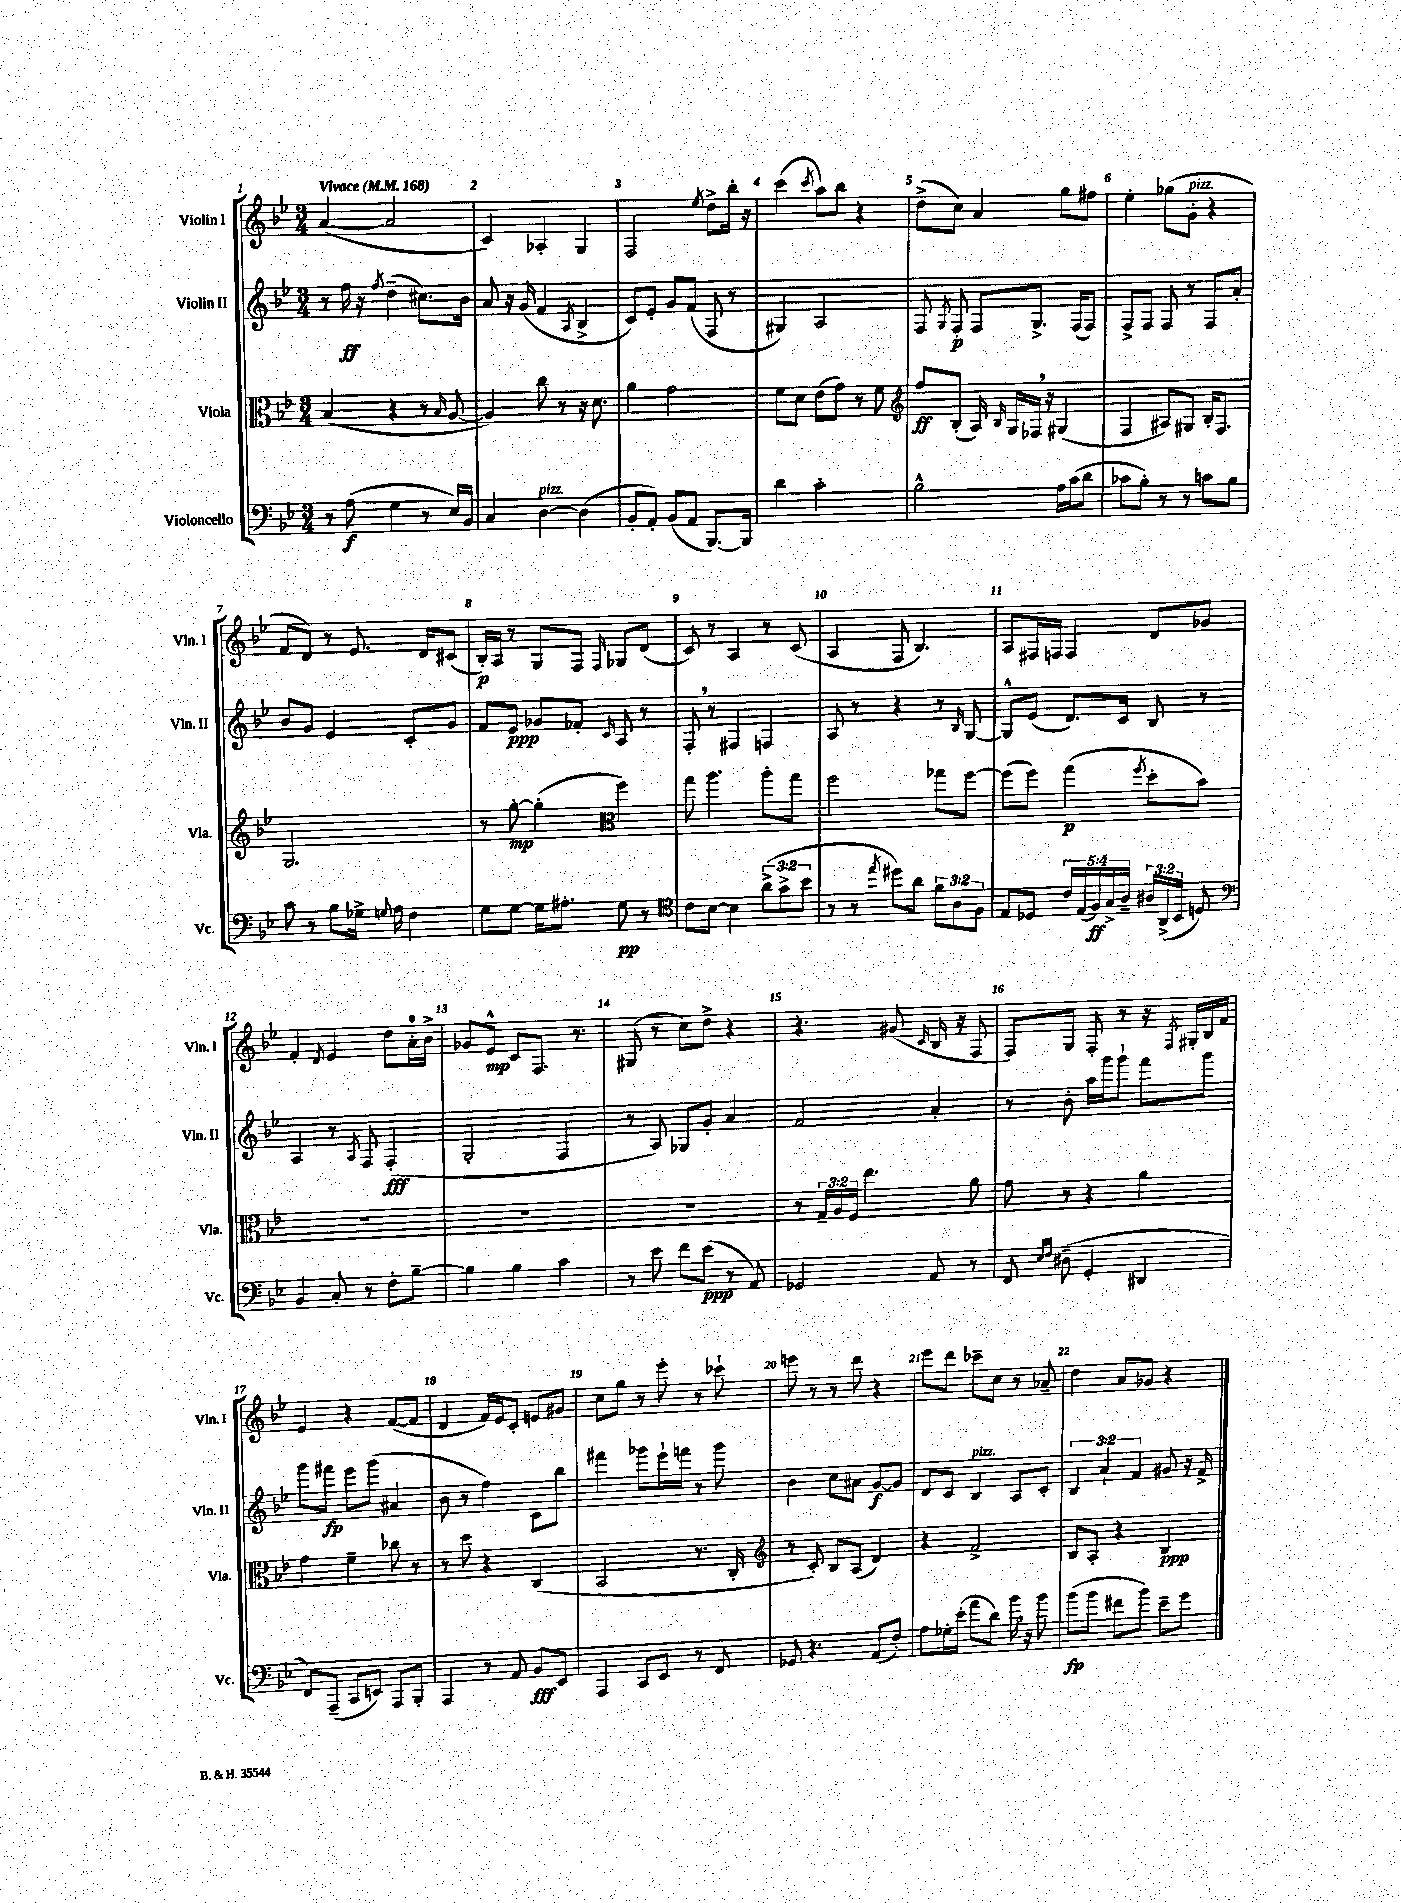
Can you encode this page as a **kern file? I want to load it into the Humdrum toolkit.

**kern	**dynam	**kern	**dynam	**kern	**dynam	**kern	**dynam
*part4	*part4	*part3	*part3	*part2	*part2	*part1	*part1
*staff4	*staff4	*staff3	*staff3	*staff2	*staff2	*staff1	*staff1
*I"Violoncello	*	*I"Viola	*	*I"Violin II	*	*I"Violin I	*
*I'Vc.	*	*I'Vla.	*	*I'Vln. II	*	*I'Vln. I	*
*clefF4	*	*clefC3	*	*clefG2	*	*clefG2	*
*k[b-e-]	*	*k[b-e-]	*	*k[b-e-]	*	*k[b-e-]	*
*M3/4	*	*M3/4	*	*M3/4	*	*M3/4	*
*MM168	*	*MM168	*	*MM168	*	*MM168	*
=1	=1	=1	=1	=1	=1	=1	=1
!	!	!	!	!	!	!LO:TX:a:B:t=Vivace	!
8r	.	(4B-/	.	8r	.	([4a/	.
(8A\	f	.	.	16ff\	ff	.	.
.	.	.	.	16r	.	.	.
.	.	.	.	8qff/	.	.	.
4G\	.	4r	.	(4dd~\	.	2a/]	.
8r	.	8r	.	8.cc#X\L)	.	.	.
.	.	16qqB-/	.	.	.	.	.
16E-/LL)	.	[8A/	.	.	.	.	.
16BB-/JJ	.	.	.	16b-\Jk	.	.	.
=2	=2	=2	=2	=2	=2	=2	=2
4C/	.	4A/])	.	8a/	.	4c/)	.
.	.	.	.	16r	.	.	.
.	.	.	.	(16g/	.	.	.
!LO:TX:a:i:t=pizz.	!	!	!	!	!	!	!
[4D\	.	8cc\	.	4f/	.	4A-X'/	.
.	.	8r	.	.	.	.	.
.	.	.	.	8qA/	.	.	.
(4D\]	.	16r	.	4B-^/	.	4G/	.
.	.	8.d\	.	.	.	.	.
=3	=3	=3	=3	=3	=3	=3	=3
8BB-'/L	.	4a\	.	8c/L)	.	2F/	.
8AA'/J)	.	.	.	8e-'/J	.	.	.
(8BB-/L	.	2g\	.	8g/L	.	.	.
8AA/J	.	.	.	(8f/J	.	.	.
.	.	.	.	.	.	8qee-/	.
[8.BBB-/L)	.	.	.	8F/	.	8dd^\L	.
.	.	.	.	8r	.	16bb-'\Jk	.
16BBB-/Jk]	.	.	.	.	.	16r	.
=4	=4	=4	=4	=4	=4	=4	=4
4d\	.	8f\L	.	4G#X/)	.	(4ccc\	.
.	.	8d\J	.	.	.	.	.
.	.	.	.	.	.	8qccc/	.
2c'\	.	(8e-\L	.	2A/	.	8aa\L)	.
.	.	8g\J)	.	.	.	8bb-\J	.
.	.	8r	.	.	.	4r	.
.	.	8f\	.	.	.	.	.
=5	=5	=5	=5	=5	=5	=5	=5
*	*	*clefG2	*	*	*	*	*
2B-^^\	.	8ff/L	ff	8F/	.	(8dd^\L	.
.	.	.	.	8qG/	.	.	.
.	.	(8B-'/J	.	8F'/	p	8cc\J)	.
.	.	16A/)	.	8F/L	.	4a/	.
.	.	16qqB-/	.	.	.	.	.
.	.	16G/LL	.	.	.	.	.
.	.	16F-X,/JJ	.	8.G^/J	.	.	.
.	.	16r	.	.	.	.	.
16A\LL	.	(4G#X/	.	.	.	8gg\L	.
(16c\J	.	.	.	(16F/KL	.	.	.
8d\J	.	.	.	8F/J)	.	8ff#X\J	.
=6	=6	=6	=6	=6	=6	=6	=6
8c-X\L	.	4F/	.	8F^/L	.	4ee-'\	.
8B-'\J)	.	.	.	8F/J	.	.	.
8r	.	8A#X/L)	.	8F/	.	(8gg-X\L	.
!	!	!	!	!	!	!LO:TX:a:i:t=pizz.	!
8r	.	8G#X/J	.	8r	.	8g'\J	.
8cn\L	.	16B-'/KL	.	8F/L	.	4r	.
.	.	8.F/J	.	.	.	.	.
8B-\J	.	.	.	8a'/J	.	.	.
!!LO:LB:g=z
=7	=7	=7	=7	=7	=7	=7	=7
8c\	.	2.G/	.	8b-/L	.	8f/L	.
8r	.	.	.	8g/J	.	8d/J)	.
8B-\L	.	.	.	4e-/	.	8r	.
16G-X^\Jk	.	.	.	.	.	8.e-/	.
8qqGn/	.	.	.	.	.	.	.
16A\	.	.	.	.	.	.	.
4F\	.	.	.	8c'/L	.	.	.
.	.	.	.	.	.	16d/KL	.
.	.	.	.	8g/J	.	(8c#X/J	.
=8	=8	=8	=8	=8	=8	=8	=8
8G\L	.	8r	.	8f/L	.	16B-'/LL)	p
.	.	.	.	.	.	16A/JJ	.
[8G\J	.	[8gg'\	mp	8e-/J	ppp	8r	.
16G\KL]	.	(4gg'\]	.	8g-X/L	.	8G/L	.
8.A#X'\J	.	.	.	.	.	.	.
.	.	.	.	8f-X'/J	.	8F/J	.
*	*	*clefC3	*	*	*	*	*
.	.	.	.	16qqc/	.	16qqF/	.
8G\	pp	4ff\)	.	8A/	.	8G-X/L	.
8r	.	.	.	8r	.	(8d/J	.
=9	=9	=9	=9	=9	=9	=9	=9
*clefC4	*	*	*	*	*	*	*
8c\L	.	8gg\	.	8F',/	.	8c/)	.
[8B-\J	.	4.aa\	.	8r	.	8r	.
4B-\]	.	.	.	4F#X/	.	4A/	.
(12a^\L	.	8aa'\L	.	4Fn/	.	8r	.
12g^\	.	.	.	.	.	.	.
.	.	8gg\J	.	.	.	(8c/	.
12b-\J	.	.	.	.	.	.	.
=10	=10	=10	=10	=10	=10	=10	=10
8r	.	2ff\	.	8A/	.	4A/	.
8r	.	.	.	8r	.	.	.
8qee-/	.	.	.	.	.	.	.
8dd#X\L)	.	.	.	4r	.	8F/	.
8a\J	.	.	.	.	.	4.B-/)	.
12f\L	.	8gg-X\L	.	8r	.	.	.
12A\	.	.	.	.	.	.	.
.	.	.	.	16qqB-/	.	.	.
.	.	[8ff\J	.	[8G/	.	.	.
12F\J	.	.	.	.	.	.	.
=11	=11	=11	=11	=11	=11	=11	=11
8E-/L	.	(8ff\L]	.	8G^^/L]	.	8A/L	.
8D-X/J	.	8ff\J)	.	(8e-/J	.	16F#X/L	.
.	.	.	.	.	.	16Fn/JJ	.
20c/LL	.	(4gg\	p	8.d/L)	.	4F/	.
(20E-/	.	.	.	.	.	.	.
20F/)	ff	.	.	.	.	.	.
20G^/	.	.	.	.	.	.	.
.	.	.	.	16c/Jk	.	.	.
20A~/JJ	.	.	.	.	.	.	.
.	.	8qff/	.	.	.	.	.
24A#X/LL	.	8dd'\L	.	8B-/	.	8d/L	.
(24AA^/	.	.	.	.	.	.	.
24BB-/JJ	.	.	.	.	.	.	.
8Dn/)	.	8b-\J)	.	8r	.	8g-X/J	.
!!LO:LB:g=z
=12	=12	=12	=12	=12	=12	=12	=12
*clefF4	*	*	*	*	*	*	*
4BB-/	.	2.r	.	4A/	.	4f'/	.
.	.	.	.	.	.	8qd/	.
8C'/	.	.	.	8r	.	4e-/	.
.	.	.	.	8qA/	.	.	.
8r	.	.	.	8F/	.	.	.
8F'\L	.	.	.	(4F'/	fff	8dd\L	.
[8B-~\J	.	.	.	.	.	16a'\L	.
.	.	.	.	.	.	16b-^\JJ	.
=13	=13	=13	=13	=13	=13	=13	=13
4B-\]	.	2.r	.	2G'/	.	8g-X/L	.
.	.	.	.	.	.	8e-^^/J	mp
4B-\	.	.	.	.	.	8c/L	.
.	.	.	.	.	.	8.F/J	.
4c\	.	.	.	4F/	.	.	.
.	.	.	.	.	.	8.r	.
=14	=14	=14	=14	=14	=14	=14	=14
8r	.	2.r	.	8r	.	(8G#X/	.
8e-\	.	.	.	8A/)	.	8r	.
8f\L	.	.	.	8G-X/L	.	8cc\L)	.
(8e-\J	ppp	.	.	8g'/J	.	8dd^\J	.
8r	.	.	.	4a/	.	4r	.
8AA/)	.	.	.	.	.	.	.
=15	=15	=15	=15	=15	=15	=15	=15
2GG-X/	.	8r	.	2f/	.	4.r	.
.	.	24G~/LL	.	.	.	.	.
.	.	24A/	.	.	.	.	.
.	.	24F/JJ	.	.	.	.	.
.	.	4.ee-\	.	.	.	.	.
.	.	.	.	.	.	(8g#X/	.
.	.	.	.	.	.	16qqc/	.
8AA/	.	.	.	4a'/	.	16B-/	.
.	.	.	.	.	.	16r	.
8r	.	8a\	.	.	.	8F/	.
=16	=16	=16	=16	=16	=16	=16	=16
8FF/	.	8g\	.	8r	.	8F/L)	.
16qqE-/LL	.	.	.	.	.	.	.
16qqF/JJ	.	.	.	.	.	.	.
(8D#X~\	.	8r	.	8b-'\	.	8G/J	.
4GG'/	.	4r	.	16aa\LL	.	8F'/	.
.	.	.	.	16ggg\J	.	.	.
.	.	.	.	8ggg`\J	.	8r	.
4DD#X/	.	4a\	.	8fff\L	.	16r	.
.	.	.	.	.	.	8qF/	.
.	.	.	.	.	.	16G#X'/LL	.
.	.	.	.	8ggg\J	.	16B-/	.
.	.	.	.	.	.	16f/JJ	.
!!LO:LB:g=z
=17	=17	=17	=17	=17	=17	=17	=17
8FF/L)	.	4g\	.	8ggg\L	.	4e-/	.
(8AAA~/J	.	.	.	8fff#X\J	fp	.	.
8CC/L	.	4f~\	.	8eee-\L	.	4r	.
8EEn/J)	.	.	.	(8ggg\J	.	.	.
8AAA/L	.	8cc-X\	.	4a#X/	.	([8f/L	.
8BBB-'/J	.	8r	.	.	.	8f/J]	.
=18	=18	=18	=18	=18	=18	=18	=18
4AAA/	.	8r	.	8b-\	.	4d/	.
.	.	8dd\	.	8r	.	.	.
8r	.	4r	.	4ff\)	.	16f/LL)	.
.	.	.	.	.	.	16e-/J	.
8AA/	.	.	.	.	.	8c'/J	.
8BB-/L	fff	(4C/	.	8c\L	.	8en/L	.
8EE-/J	.	.	.	8bb-\J	.	8g#X/J	.
=19	=19	=19	=19	=19	=19	=19	=19
4AAA/	.	2BB-/	.	4fff#X\	.	8cc\L	.
.	.	.	.	.	.	8gg\J	.
8CC/L	.	.	.	8ggg-X\L	.	8r	.
8EE-/J	.	.	.	16eee-`\L	.	8eee-'\	.
.	.	.	.	16fffn\JJ	.	.	.
8r	.	8.r	.	8r	.	8r	.
8FF/	.	.	.	8ggg-\	.	8ccc-X`\	.
.	.	16C'/	.	.	.	.	.
=20	=20	=20	=20	=20	=20	=20	=20
*	*	*clefG2	*	*	*	*	*
8GG-X/	.	8r	.	4b-\	.	8eeen\	.
4.r	.	8c'/)	.	.	.	8r	.
.	.	8B-/L	.	8cc\L	.	8r	.
.	.	(8A/J	.	8a#X\J	.	8ddd\	.
(8AA/L	.	4d/)	.	[8g/L	f	4r	.
8F'/J)	.	.	.	8g/J]	.	.	.
=21	=21	=21	=21	=21	=21	=21	=21
8A\L	.	4r	.	8d/L	.	8eee-\L	.
16G-X'\L	.	.	.	8c/J	.	8ddd\J	.
(16e-'\JJ	.	.	.	.	.	.	.
!	!	!	!	!LO:TX:a:i:t=pizz.	!	!	!
8a\L	.	2f^/	.	4B-/	.	8ccc-X~\L	.
8d\J)	.	.	.	.	.	8cc\J	.
16b-,\	.	.	.	8A/L	.	8r	.
16r	.	.	.	.	.	.	.
8b-\	.	.	.	8c'/J	.	8a-X~/	.
=22	=22	=22	=22	=22	=22	=22	=22
(8b-\L	fp	8B-/L	.	6B-/	.	4dd\	.
8b-\J	.	8A'/J	.	.	.	.	.
.	.	.	.	6a`/	.	.	.
8f#X\L	.	4r	.	.	.	8a/L	.
.	.	.	.	6f/	.	.	.
8b-\J)	.	.	.	.	.	8g-X/J	.
8e-~\L	.	4B-/	ppp	8g#X/	.	4r	.
8g\J	.	.	.	16r	.	.	.
.	.	.	.	16f^/	.	.	.
==	==	==	==	==	==	==	==
*-	*-	*-	*-	*-	*-	*-	*-
